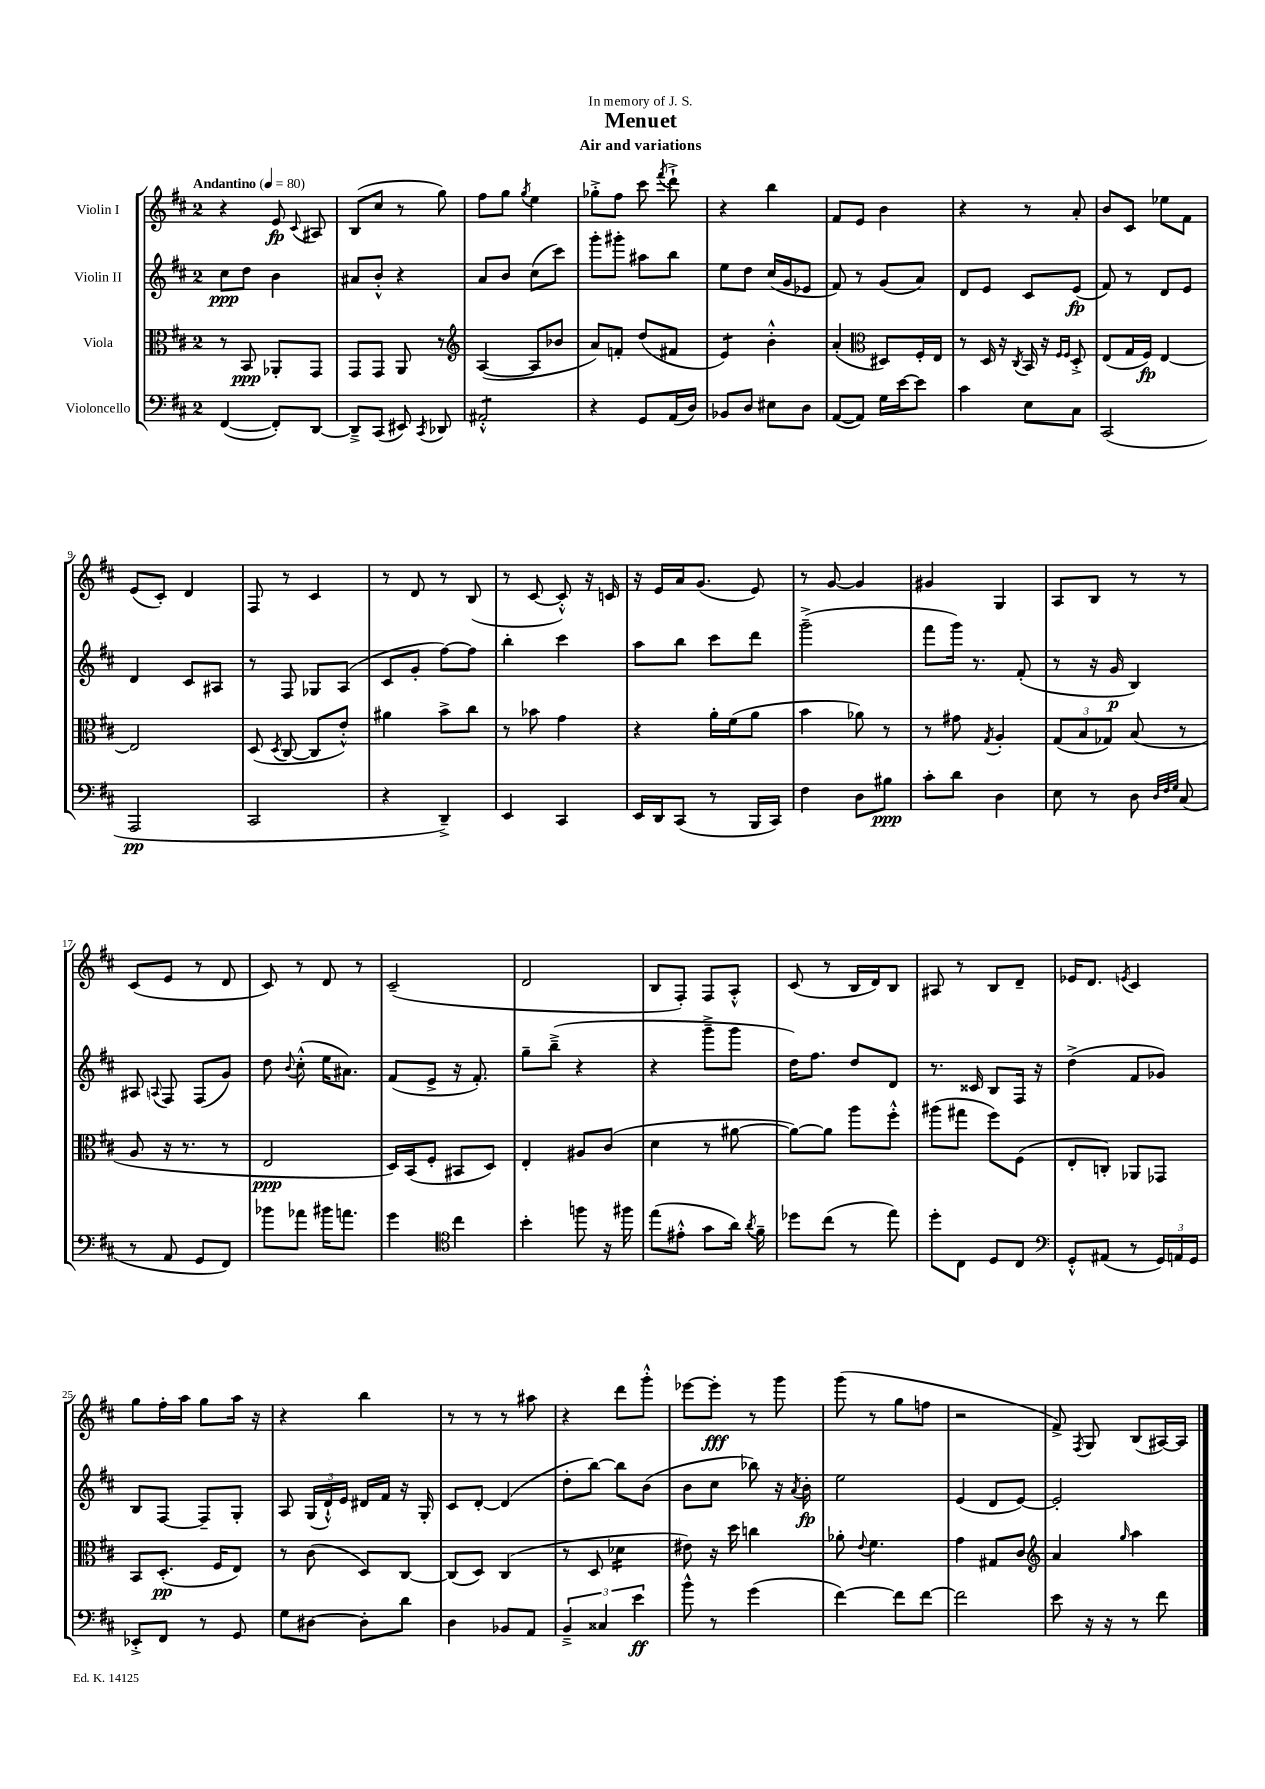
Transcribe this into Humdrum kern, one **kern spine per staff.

**kern	**kern	**kern	**kern
*staff4	*staff3	*staff2	*staff1
*clefF4	*clefC3	*clefG2	*clefG2
*k[f#c#]	*k[f#c#]	*k[f#c#]	*k[f#c#]
*M2/4	*M2/4	*M2/4	*M2/4
*MM80	*MM80	*MM80	*MM80
([4FF#/	8r	8cc#\L	4r
.	8BB/	8dd\J	.
8FF#'/]L)	8AA-'/L	4b\	8e/
.	.	.	8qqc#/
[8DD/J	8GG/J	.	8A#/
=	=	=	=
8DD~^/]L	8GG/L	8a#/L	(8B/L
(8CC#/J	8GG/J	8b'^^/J	8cc#/J
8EE#/)	8AA/	4r	8r
8qCC#/	.	.	.
8DD-/	8r	.	8gg\)
=	=	=	=
*	*clefG2	*	*
2AA#'^^/	([4A/	8a/L	8ff#\L
.	.	8b/J	8gg\J
.	.	.	8qgg/
.	8A/]L	(8cc#\L	4ee\
.	8b-/J	8ccc#\J)	.
=	=	=	=
4r	8a/L)	8ggg'\L	8gg-'^\L
.	8f'/J	8ggg#'\J	8ff#\J
8GG/L	(8dd/L	8aa#\L	8ccc#\
.	.	.	8qfff#/
(16AA/L	8f#/J	8bb\J	8ddd`^\
16D/JJ)	.	.	.
=	=	=	=
8BB-/L	4e/)	8ee\L	4r
8D/J	.	8dd\J	.
8E#\L	4b'^^\	(16cc#/LL	4bb\
.	.	16g/J	.
8D\J	.	8e-/J	.
=	=	=	=
([8AA/L	(4a'/	8f#/)	8f#/L
8AA/]J)	.	8r	8e/J
*	*clefC3	*	*
16G\LL	8D#/L)	(8g/L	4b\
[16e\J	.	.	.
8e\]J	16F#'/L	8a/J)	.
.	16E/JJ	.	.
=	=	=	=
4c#\	8r	8d/L	4r
.	16D/	8e/J	.
.	16r	.	.
.	8qC#/	.	.
8E\L	16BB/	8c#/L	8r
.	16r	.	.
.	16qqF#/LL	.	.
.	16qqF#/JJ	.	.
8C#\J	8D'^/	(8e/J	8a'/
=	=	=	=
(2CC#/	(8E/L	8f#/)	8b/L
.	16G/L	8r	8c#/J
.	16F#/JJ)	.	.
.	[4E/	8d/L	8ee-\L
.	.	8e/J	8f#\J
=	=	=	=
2AAA/	2E/]	4d/	(8e/L
.	.	.	8c#'/J)
.	.	8c#/L	4d/
.	.	8A#/J	.
=	=	=	=
2CC#/	(8D/	8r	8F#/
.	8qD/	.	.
.	[8C#/	8F#/	8r
.	8C#/]L	8G-/L	4c#/
.	8e'^^/J)	(8A/J	.
=	=	=	=
4r	4a#\	8c#/L	8r
.	.	8g'/J	8d/
4DD~^/)	8b^\L	[8ff#\L)	8r
.	8cc#\J	8ff#\]J	(8B/
=	=	=	=
4EE/	8r	4bb'\	8r
.	8b-\	.	[8c#/
4CC#/	4g\	4ccc#\	8c#'^^/])
.	.	.	16r
.	.	.	16c/
=	=	=	=
16EE/LL	4r	8aa\L	16r
16DD/J	.	.	16e/LL
(8CC#/J	.	8bb\J	16a/J
.	.	.	(8.g/J
8r	16a'\LL	8ccc#\L	.
.	(16f#\J	.	.
16BBB/LL	8a\J	8ddd\J	8e/)
16CC#/JJ)	.	.	.
=	=	=	=
4F#\	4b\	(2ggg~^\	8r
.	.	.	[8g/
8D\L	8a-\)	.	4g/]
8B#\J	8r	.	.
=	=	=	=
8c#'\L	8r	8fff#\L	4g#/
8d\J	8g#\	16ggg\Jk)	.
.	.	8.r	.
.	8qG/	.	.
4D\	4A'/	.	4G/
.	.	(8f#'/	.
=	=	=	=
8E\	(12G/L	8r	8A/L
.	12B/	.	.
8r	.	16r	8B/J
.	12G-/J)	.	.
.	.	16g/	.
8D\	(8B/	4B/)	8r
32qqD/LLL	.	.	.
32qqF#/	.	.	.
32qqG/JJJ	.	.	.
(8C#/	8r	.	8r
=	=	=	=
8r	8A/	8A#/	(8c#/L
.	.	8qqA/	.
8AA/	16r	8F#/	8e/J
.	8.r	.	.
8GG/L	.	(8F#/L	8r
8FF#/J)	8r	8g/J)	8d/
=	=	=	=
8b-\L	2E/	8dd\	8c#/)
.	.	8qqb/	.
8a-\J	.	(8cc#'^^\	8r
16b#\LK	.	16ee\LK	8d/
8.a\J	.	8.a#\J)	.
.	.	.	8r
=	=	=	=
4g\	16D/LL)	(8f#/L	(2c#~/
.	(16BB/J	.	.
.	8F#'/J	8e^/J	.
*clefC4	*	*	*
4cc#\	8BB#/L	16r	.
.	.	8.f#'/)	.
.	8D/J)	.	.
=	=	=	=
4b'\	4E'/	8gg~\L	2d/
.	.	(8bb~^\J	.
8ff\	8A#/L	4r	.
16r	(8c#/J	.	.
16ff#\	.	.	.
=	=	=	=
(8ee\L	4d\	4r	8B/L
8e#'^^\J	.	.	8F#'/J)
8g\L	8r	8ggg~^\L	8F#/L
16a\Jk)	[8a#\	8ggg\J	8A'^^/J
8qa/	.	.	.
16f#~\	.	.	.
=	=	=	=
8dd-\L	8a#\_L)	16dd\LK)	(8c#/
.	.	8.ff#\J	.
(8cc#\J	8a#\]J	.	8r
8r	8aa\L	8dd/L	16B/LL
.	.	.	16d/J)
8ee\)	8ff#'^^\J	8d/J	8B/J
=	=	=	=
8dd'\L	(8aa#\L	8.r	8A#/
8C#\J	8gg#\J	.	8r
.	.	16c##/	.
8D/L	8ff#\L)	8B/L	8B/L
8C#/J	(8F#\J	16F#/Jk	8d~/J
.	.	16r	.
=	=	=	=
*clefF4	*	*	*
8GG'^^/L	8E'/L	(4dd^\	16e-/LK
.	.	.	8.d/J
(8AA#/J	8C'/J)	.	.
.	.	.	8qe/
8r	8AA-/L	8f#/L	4c#/
24GG/LL)	8GG-/J	8g-/J)	.
24AA/	.	.	.
24GG/JJ	.	.	.
=	=	=	=
8EE-'^/L	8BB/L	8B/L	8gg\L
8FF#/J	(8.D'/J	[8F#/J	16ff#'\L
.	.	.	16aa\JJ
8r	.	8F#~/]L	8gg\L
.	16F#/LK	.	.
8GG/	8E/J)	8G'/J	16aa\Jk
.	.	.	16r
=	=	=	=
8G\L	8r	8A/	4r
[8D#\J	(8c#\	(24G/LL	.
.	.	24d`^^/)	.
.	.	24e/JJ	.
8D#'\]L	8D/L)	16d#/LL	4bb\
.	.	16f#/JJ	.
8d\J	[8C#/J	16r	.
.	.	16G'/	.
=	=	=	=
4D\	(8C#/]L	8c#/L	8r
.	8D/J)	[8d'/J	8r
8BB-/L	(4C#/	(4d/]	8r
8AA/J	.	.	8aa#\
=	=	=	=
6BB~^/	8r	8dd'\L	4r
.	8D/	[8bb\J)	.
6C##/	.	.	.
.	4d-\	8bb\]L	8ddd\L
6e\	.	.	.
.	.	(8b\J	8ggg'^^\J
=	=	=	=
8b^^\	8e#\)	8b\L	[8eee-\L
8r	16r	8cc#\J	8eee-'\]J
.	16dd\	.	.
(4g\	4cc\	8bb-\)	8r
.	.	16r	8ggg\
.	.	8qa/	.
.	.	16b'\	.
=	=	=	=
[4f#\)	8a-'\	2ee\	(8ggg\
.	8qqe/	.	.
.	4.f#\	.	8r
8f#\]L	.	.	8gg\L
[8f#\J	.	.	8ff\J
=	=	=	=
2f#\]	4g\	(4e/	2r
.	8G#/L	8d/L	.
.	8c#/J	[8e/J)	.
=	=	=	=
*	*clefG2	*	*
8e\	4a/	2e'/]	8f#^/)
.	.	.	8qF#/
16r	.	.	8G/
16r	.	.	.
.	16qqgg/	.	.
8r	4aa\	.	(8B/L
8f#\	.	.	[16A#/L)
.	.	.	16A#/]JJ
==	==	==	==
*-	*-	*-	*-
